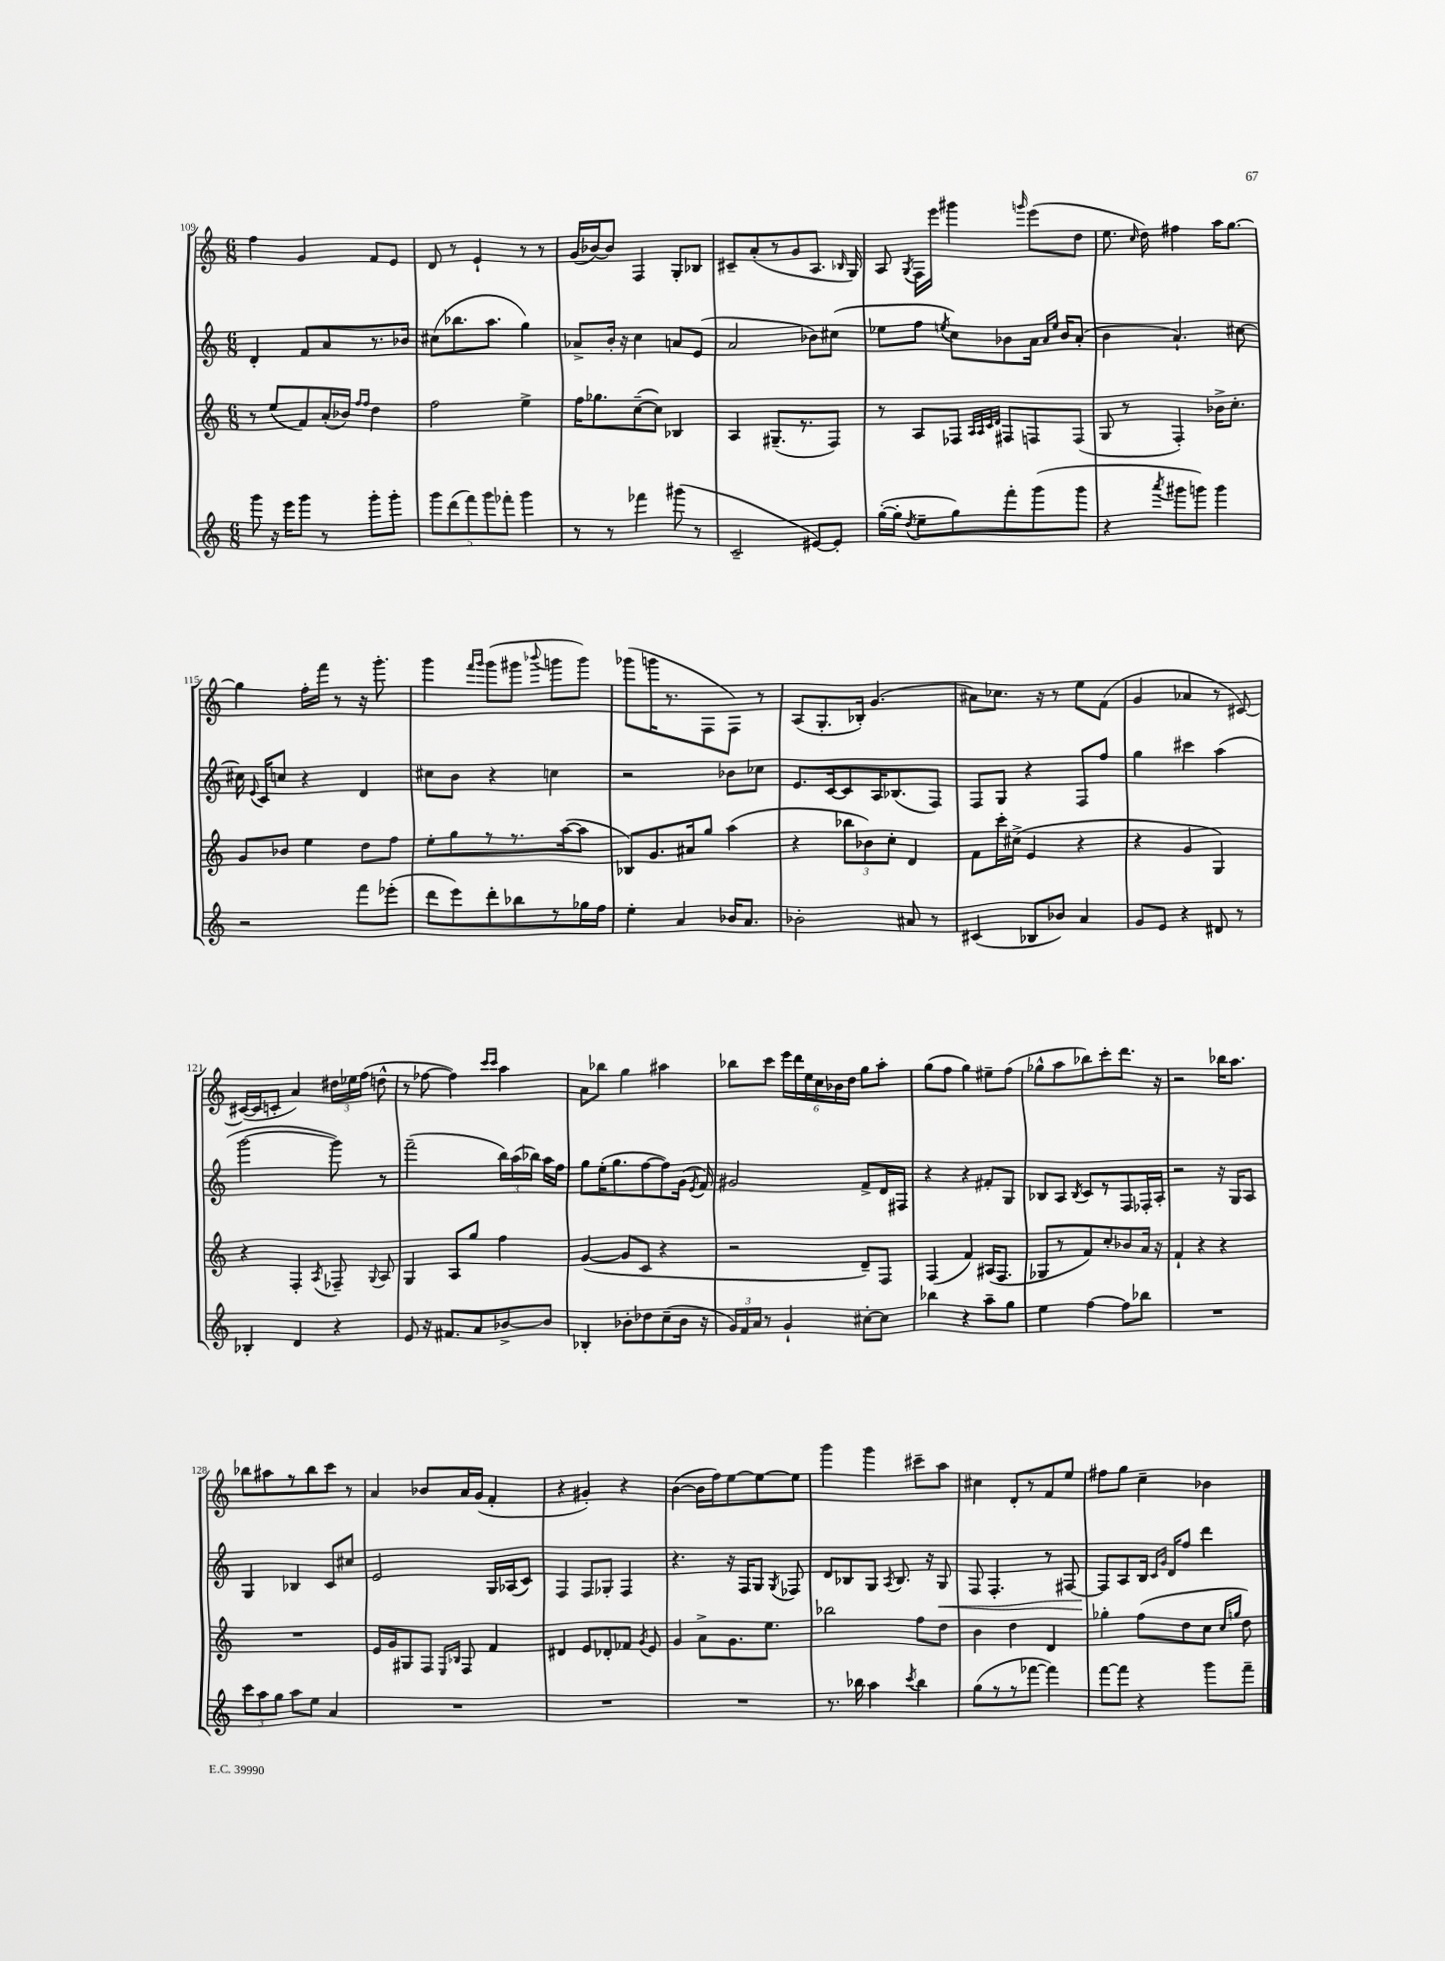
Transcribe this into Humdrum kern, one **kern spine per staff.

**kern	**kern	**kern	**dynam	**kern
*part4	*part3	*part2	*part2	*part1
*staff4	*staff3	*staff2	*staff2	*staff1
*clefG2	*clefG2	*clefG2	*	*clefG2
*k[]	*k[]	*k[]	*	*k[]
*M6/8	*M6/8	*M6/8	*	*M6/8
=109	=109	=109	=109	=109
8ggg\	8r	4d'/	.	4ff\
16r	(8ee/L	.	.	.
16eee\KL	.	.	.	.
8ggg\J	8f/)	8f/L	.	4g/
8r	(16a'/L	8a/	.	.
.	16b-X/JJ)	.	.	.
.	16qqff/LL	.	.	.
.	16qqff/JJ	.	.	.
8ggg'\L	4dd\	8.r	.	8f/L
8ggg'\J	.	.	.	8e/J
.	.	16b-X/Jk	.	.
=110	=110	=110	=110	=110
10ggg\L	2ff\	(8cc#X\L	.	8d/
(10ddd\	.	.	.	.
.	.	8.bb-X\	.	8r
10fff\)	.	.	.	.
.	.	.	.	4e`/
10ggg\	.	.	.	.
.	.	8.aa\J	.	.
10fff-X'\J	.	.	.	.
4ggg\	4ee^\	4gg\)	.	8r
.	.	.	.	8r
=111	=111	=111	=111	=111
8r	16ff\KL	8a-X^/L	.	(16g/LL
.	8.gg-X\	.	.	[16b-X/J)
8r	.	16b'/Jk	.	8b-/J]
.	.	16r	.	.
4fff-X\	([8cc~\	4cc\	.	4F/
.	8cc\J])	.	.	.
(8ggg#X\	4B-X/	8an/L	.	8G'/L
8r	.	(8e/J	.	8B-X/J
=112	=112	=112	=112	=112
2c~/	4A/	2a/	.	8c#X~/L
.	.	.	.	(8a'/
.	(8.G#X~/L	.	.	8r
.	.	.	.	8g/
.	8.r	.	.	.
[8e#X/L)	.	8b-X\L)	.	8.A/J
8e#'/J]	8F/J)	(8cc#X\J	.	.
.	.	.	.	16qqB-X/
.	.	.	.	16G/)
=113	=113	=113	=113	=113
([16gg'\LL	8r	8ee-X\L	.	8A/
16gg'\JJ]	.	.	.	.
8qdd/	.	.	.	8qG/
8ee~\L	8A/L	8ff\J	.	16F\LL
.	.	.	.	16eee\JJ
.	.	8qeen/	.	.
8gg\)	8F-X/J	8cc\L)	.	4ggg#X\
.	32qqA/LLL	.	.	.
.	32qqA/	.	.	.
.	32qqc/	.	.	.
.	32qqd/JJJ	.	.	.
8fff'\	8F#X/L	8b-X\	.	.
.	.	.	.	16qqgggn/
(8ggg\	8Fn/	16a\Jk	.	(8eee\L
.	.	16qqa/LL	.	.
.	.	16qqee/JJ	.	.
.	.	16b-/KL	.	.
8ggg\J	(8F/J	(8a'/J	.	8dd\J
=114	=114	=114	=114	=114
4r	8G/	4b\	.	8.ee\
.	8r	.	.	.
.	.	.	.	16qqcc/
.	.	.	.	16dd\)
8qaaa/	.	.	.	.
8ggg#X\L	4F'/)	4.a`/)	.	4ff#X\
8gggn\J)	.	.	.	.
4ggg\	16b-X^\KL	.	.	16aa\KL
.	8.cc'\J	.	.	[8.gg\J
.	.	[8cc#X\	.	.
!!LO:LB:g=z
=115	=115	=115	=115	=115
2r	8g/L	16cc#X\]	.	4gg\]
.	.	8qqe/	.	.
.	.	16c/KL	.	.
.	8b-X/J	8ccn/J	.	.
.	4ee\	4r	.	16ff'\LL
.	.	.	.	16fff\JJ
.	.	.	.	8r
8fff\L	8dd\L	4d/	.	16r
.	.	.	.	8.ggg'\
(8eee-X'\J	8ff\J	.	.	.
=116	=116	=116	=116	=116
8ddd\L	8ee'\L	8cc#X\L	.	4ggg\
8eee\)	8gg\	8b\J	.	.
.	.	.	.	16qqfff/LL
.	.	.	.	16qqggg/JJ
8ddd'\	8r	4r	.	(8ggg\L
8bb-X\	8.r	.	.	8ggg#X\J
.	.	.	.	8qqbbb-X/
8r	.	4ccn\	.	8gggn\L
.	([16aa\k	.	.	.
16gg-X\L	8aa\J]	.	.	8ggg\J)
16ff\JJ	.	.	.	.
=117	=117	=117	=117	=117
4ee'\	8B-X/L)	2r	.	(8ggg-X\L
.	8.g/	.	.	16gggn\K
.	.	.	.	8.r
4a/	.	.	.	.
.	16a#X/k	.	.	.
.	8gg/J	.	.	8F\
16b-X/KL	(4aa\	8b-X\L	.	8F\J)
8.a/J	.	.	.	.
.	.	8cc-X\J	.	8r
=118	=118	=118	=118	=118
2b-X'\	4r	8.e/L	.	(8A/L
.	.	.	.	8.G'/
.	.	[16c/k	.	.
.	12bb-X\L	8c/]	.	.
.	.	.	.	16B-X'/Jk)
.	12b-X\)	.	.	.
.	.	16A/K	.	(4.g/
.	12cc'\J	.	.	.
.	.	(8.B-X/	.	.
8a#X/	4d/	.	.	.
8r	.	8F/J)	.	.
=119	=119	=119	=119	=119
(4c#X/	8f\L	8F/L	.	8a#X\L)
.	16ccc'\L	8G/J	.	8.cc-X\J
.	(16cc#X^\JJ	.	.	.
8B-X/L	4e/	4r	.	.
.	.	.	.	16r
8b-X/J)	.	.	.	8r
4a/	4r	8F/L	.	8ee\L
.	.	8ff/J	.	(8f\J
=120	=120	=120	=120	=120
8g/L	4r	4gg\	.	4g/
8e/J	.	.	.	.
4r	4g/	4ccc#X\	.	4a-X/
8d#X/	4G/)	(4aa\	.	8r
8r	.	.	.	[8c#X/)
!!LO:LB:g=z
=121	=121	=121	=121	=121
4B-X'/	4r	[2ggg\	.	(16c#X/LL_
.	.	.	.	16c#/J]
.	.	.	.	8cn'/J
4d/	4F'/	.	.	4a/)
.	8qA/	.	.	.
4r	8F-X~/	8ggg\])	.	24dd#X\LL
.	.	.	.	24ee-X\
.	.	.	.	(24ff\JJ
.	8qqG/	.	.	.
.	8A/	8r	.	8ddn^^\
=122	=122	=122	=122	=122
8e/	4G/	(2fff~\	.	8r
16r	.	.	.	[8ff-X\
8.f#X/L	.	.	.	.
.	8A/L	.	.	4ff-\])
8a/	8gg/J	.	.	.
.	.	.	.	16qqccc/LL
.	.	.	.	16qqccc/JJ
[8b-X^/	4ff\	24bb\LL)	.	4aa\
.	.	(24aa\	.	.
.	.	24bb-X\JJ)	.	.
8b-/J]	.	16aa\LL	.	.
.	.	16ff\JJ	.	.
=123	=123	=123	=123	=123
4B-X'/	([4g/	8gg\L	.	8a\L
.	.	(16ee'\K	.	8bb-X\J
.	.	8.gg\	.	.
8b-X'\L	8g/L]	.	.	4gg\
8dd-X\	8c/J	[8ff\	.	.
(8cc~\	4r	8ff\])	.	4aa#X\
16b-\Jk	.	(16g\Jk	.	.
.	.	8qe/	.	.
16r	.	16f/)	.	.
=124	=124	=124	=124	=124
24g/LL)	2r	2g#X/	.	8bb-X\L
24f/	.	.	.	.
24a/JJ	.	.	.	.
8r	.	.	.	8ccc\J
4g`/	.	.	.	24eee\LL
.	.	.	.	24ddd\
.	.	.	.	24ee\
.	.	.	.	24cc\
.	.	.	.	24b-X\
.	.	.	.	24dd\JJ
[8cc#X'\L	8d~/L)	8f^/L	.	8gg\L
8cc#\J]	8F/J	16d/L	.	8aa'\J
.	.	16F#X/JJ	.	.
=125	=125	=125	=125	=125
4bb-X\	(4F/	4r	.	(8gg\L
.	.	.	.	8ff\J
4r	4f/)	4r	.	4gg\)
8aa~\L	(16A#X/KL	8f#X'/L	.	8ee#X~\L
.	8.F/J	.	.	.
8gg\J	.	8G/J	.	(8ff\J
=126	=126	=126	=126	=126
4ee\	8G-X/L	8B-X/L	.	8gg-X^^\L
.	8r	8A/J	.	8aa\
.	.	8qB-/	.	.
[4ff\	8f/)	8c/L	.	8bb-X\)
.	8cc'/	8r	.	8ccc'\
8ff\L]	8b-X/	8F/	.	8.ddd\J
8bb-X\J	16a/Jk	16F-X'/L	.	.
.	16r	16A'/JJ	.	16r
=127	=127	=127	=127	=127
2.r	4f`/	2r	.	2r
.	4r	.	.	.
.	4r	16r	.	16bb-X\KL
.	.	16G/KL	.	8.aa\J
.	.	8A/J	.	.
!!LO:LB:g=z
=128	=128	=128	=128	=128
12ccc\L	2.r	4G/	.	8bb-X\L
12aa\	.	.	.	.
.	.	.	.	8aa#X\
12gg\J	.	.	.	.
8aa\L	.	4B-X/	.	8r
8ee\J	.	.	.	8bb-\
4a/	.	8c/L	.	8ccc\J
.	.	8cc#X/J	.	8r
=129	=129	=129	=129	=129
2.r	16e/LL	2e/	.	4a/
.	16g/J	.	.	.
.	8G#X/	.	.	.
.	8F/J	.	.	8b-X/L
.	16qqE/LL	.	.	.
.	16qqB-X/JJ	.	.	.
.	8F/	.	.	16a/L
.	.	.	.	(16g/JJ
.	4f/	16G/LL	.	4f'/
.	.	(16A-X/J	.	.
.	.	8c/J)	.	.
=130	=130	=130	=130	=130
2.r	4d#X/	4F/	.	4r
.	8e/L	8F/L	.	4g#X'/)
.	8d-X'/	8G-X'/J	.	.
.	8f-X/J	4F/	.	4r
.	8qg/	.	.	.
.	8e/	.	.	.
=131	=131	=131	=131	=131
2.r	4g/	4.r	.	([4b\
.	8a^\L	.	.	16b\LL]
.	.	.	.	16ff\J)
.	8.g\	16r	.	[8ee\
.	.	16F/KL	.	.
.	.	8G/J	.	8ee\_
.	8.ee\J	.	.	.
.	.	8qG/	.	.
.	.	8F-X/	.	8ee\J]
=132	=132	=132	=132	=132
8.r	2bb-X\	8d/L	.	4ggg\
.	.	8B-X/	.	.
16bb-X\	.	.	.	.
4aa\	.	8G/J	.	4ggg\
.	.	8qA/	.	.
.	.	8.B-/	.	.
8qccc/	.	.	.	.
4bb-\	8ff\L	.	.	8ccc#X~\L
.	.	16r	.	.
!	!	!	!LO:HP:b	!
.	8dd\J	8G/	<	8aa\J
=133	=133	=133	=133	=133
(8gg\L	4b\	8F/	.	4cc#X\
8r	.	4.F'/	.	.
8r	4dd\	.	.	8d'/L
[8fff-X\J	.	.	.	8r
4fff-\])	4d/	8r	.	8f/
.	.	[8F#X/	.	8ee/J
=134	=134	=134	=134	=134
[8fff\L	4gg-X'\	8F#/L]	.	8ff#X\L
8fff\J]	.	8A/	[	8gg\J
4r	(8ff\L	16B/Jk	.	4cc~\
.	.	16qqc/LL	.	.
.	.	16qqg/JJ	.	.
.	.	16d/KL	.	.
.	8dd\	8ff/J	.	.
8ggg\L	8cc\J	4ddd\	.	4b-X\
.	16qqcc/LL	.	.	.
.	16qqggn/JJ	.	.	.
8fff~\J	8dd\)	.	.	.
==	==	==	==	==
*-	*-	*-	*-	*-
